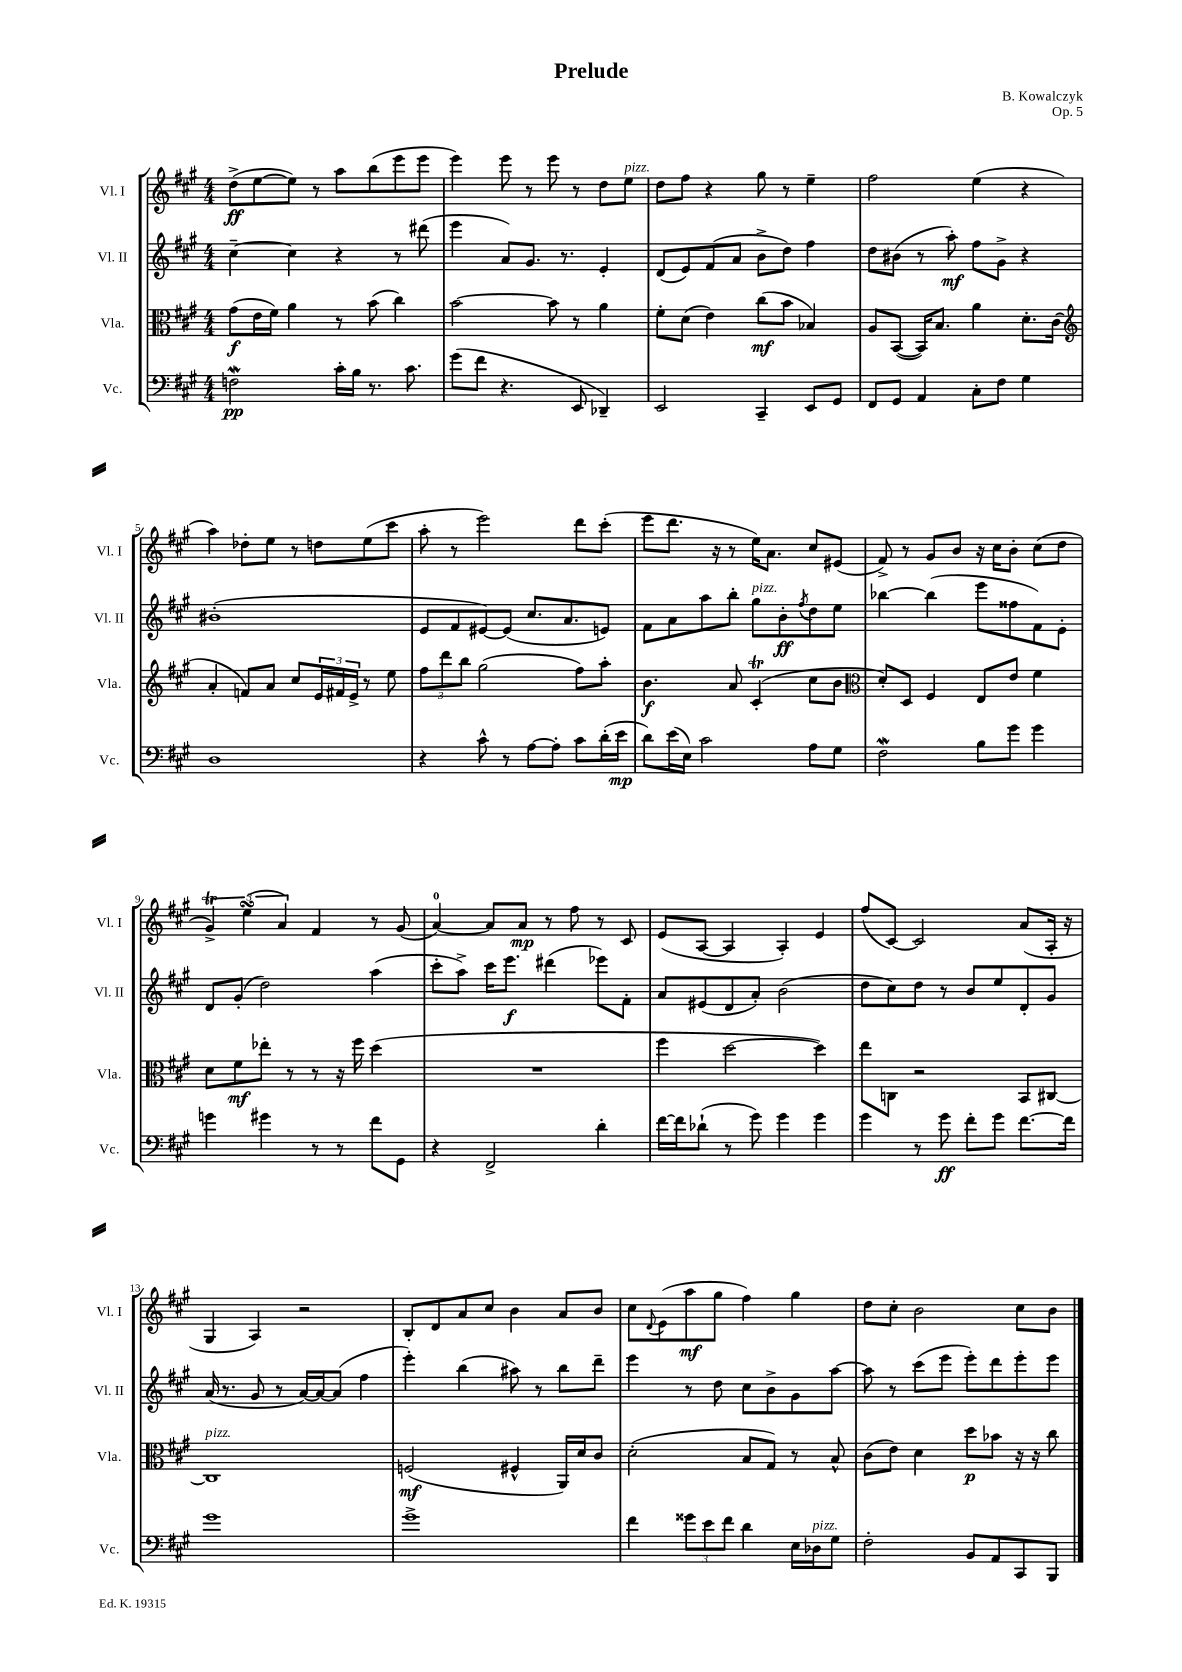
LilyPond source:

\header { title = "Prelude" composer = "B. Kowalczyk" opus = "Op. 5" }
<<
\new StaffGroup <<
\new Staff = "s0" \with { instrumentName = "Vl. I" shortInstrumentName = "Vl. I" } {
    \clef treble \key a \major \numericTimeSignature \time 4/4
    d''8->\ff( e''8~ e''8) r8 a''8 b''8( e'''8 e'''8 |
    e'''4) e'''8 r8 e'''8 r8 d''8 e''8^\markup { \italic "pizz." } |
    d''8 fis''8 r4 gis''8 r8 e''4-- |
    fis''2 e''4( r4 |
    a''4) des''8-. e''8 r8 d''8 e''8( cis'''8 |
    a''8-. r8 e'''2) d'''8 cis'''8-.( |
    e'''8 d'''8. r16 r8 e''16) a'8. cis''8 eis'8( |
    fis'8->) r8 gis'8 b'8 r16 cis''16 b'8-. cis''8( d''8 |
    \tuplet 3/2 { gis'4->\trill) e''4\turn( a'4) } fis'4 r8 gis'8( |
    a'4-0~) a'8 a'8\mp r8 fis''8 r8 cis'8 |
    e'8( a8~ a4 a4-.) e'4 |
    fis''8( cis'8~) cis'2 a'8( a16-. r16 |
    gis4 a4) r2 |
    b8-. d'8 a'8 cis''8 b'4 a'8 b'8 |
    cis''8 \appoggiatura { d'8 } e'8( a''8\mf gis''8 fis''4) gis''4 |
    d''8 cis''8-. b'2 cis''8 b'8 \bar "|." |
}
\new Staff = "s1" \with { instrumentName = "Vl. II" shortInstrumentName = "Vl. II" } {
    \clef treble \key a \major \numericTimeSignature \time 4/4
    cis''4~-- cis''4 r4 r8 dis'''8( |
    e'''4 a'8) gis'8. r8. e'4-. |
    d'8( e'8) fis'8( a'8 b'8-> d''8) fis''4 |
    d''8 bis'8( r8 a''8-.\mf) fis''8 gis'8-> r4 |
    bis'1-.( |
    e'8 fis'8 eis'8~) eis'8( cis''8. a'8. e'8) |
    fis'8 a'8 a''8 b''8-. gis''8^\markup { \italic "pizz." } b'8-.\ff \acciaccatura { fis''8 } d''8 e''8 |
    bes''4~ bes''4( e'''8 fisis''8 fis'8) e'8-. |
    d'8 gis'8-.( d''2) a''4( |
    cis'''8-. a''8->) cis'''16 e'''8.\f dis'''4( ees'''8) fis'8-. |
    a'8 eis'8( d'8 a'8-.) b'2( |
    d''8 cis''8) d''8 r8 b'8 e''8 d'8-. gis'8 |
    a'16( r8. gis'8 r8 a'16~) a'16~ a'8( fis''4 |
    e'''4-.) b''4( ais''8) r8 b''8 d'''8-- |
    e'''4 r8 d''8 cis''8 b'8-> gis'8 a''8~ |
    a''8 r8 cis'''8( e'''8 e'''8-.) d'''8 e'''8-. e'''8 \bar "|." |
}
\new Staff = "s2" \with { instrumentName = "Vla." shortInstrumentName = "Vla." } {
    \clef alto \key a \major \numericTimeSignature \time 4/4
    gis'8\f( e'16 fis'16) a'4 r8 b'8( cis''4) |
    b'2~ b'8 r8 a'4 |
    fis'8-. d'8( e'4) cis''8\mf( b'8 bes4) |
    a8 b,8~( b,16) b8. a'4 d'8.-. cis'16( |
    \clef treble a'4-. f'8) a'8 cis''8 \tuplet 3/2 { e'16 fis'16 e'16-> } r8 e''8 |
    \tuplet 3/2 { fis''8 d'''8 b''8 } gis''2( fis''8) a''8-. |
    b'4.\f a'8 cis'4-.\trill( cis''8 b'8 |
    \clef alto d'8-.) d8 fis4 e8 e'8 fis'4 |
    d'8 fis'8\mf ees''8-. r8 r8 r16 fis''16 d''4( |
    R1 |
    fis''4 d''2~ d''4) |
    e''8 c8 r2 b,8 cis8~ |
    cis1^\markup { \italic "pizz." } |
    f2\mf( fis4-^ a,16) d'16 cis'8 |
    d'2-.( b8 gis8) r8 b8-^ |
    cis'8( e'8) d'4 d''8\p bes'8 r16 r16 cis''8 \bar "|." |
}
\new Staff = "s3" \with { instrumentName = "Vc." shortInstrumentName = "Vc." } {
    \clef bass \key a \major \numericTimeSignature \time 4/4
    f2\mordent\pp cis'16-. b16 r8. cis'8. |
    gis'8( fis'8 r4. e,8 des,4--) |
    e,2 cis,4-- e,8 gis,8 |
    fis,8 gis,8 a,4 cis8-. fis8 gis4 |
    d1 |
    r4 cis'8-^ r8 a8~ a8-. cis'8 d'16-.( e'16\mp |
    d'8) e'16( e16) cis'2 a8 gis8 |
    fis2\mordent b8 gis'8 gis'4 |
    g'4 gis'4 r8 r8 fis'8 gis,8 |
    r4 fis,2-> d'4-. |
    fis'16~ fis'16 des'8-!( r8 gis'8) gis'4 gis'4 |
    gis'4 r8 gis'8\ff fis'8-. gis'8 fis'8.~ fis'16 |
    gis'1 |
    gis'1-> |
    fis'4 \tuplet 3/2 { gisis'8 e'8 fis'8 } d'4 e16 des16^\markup { \italic "pizz." } gis8 |
    fis2-. b,8 a,8 cis,8 b,,8 \bar "|." |
}
>>
>>
